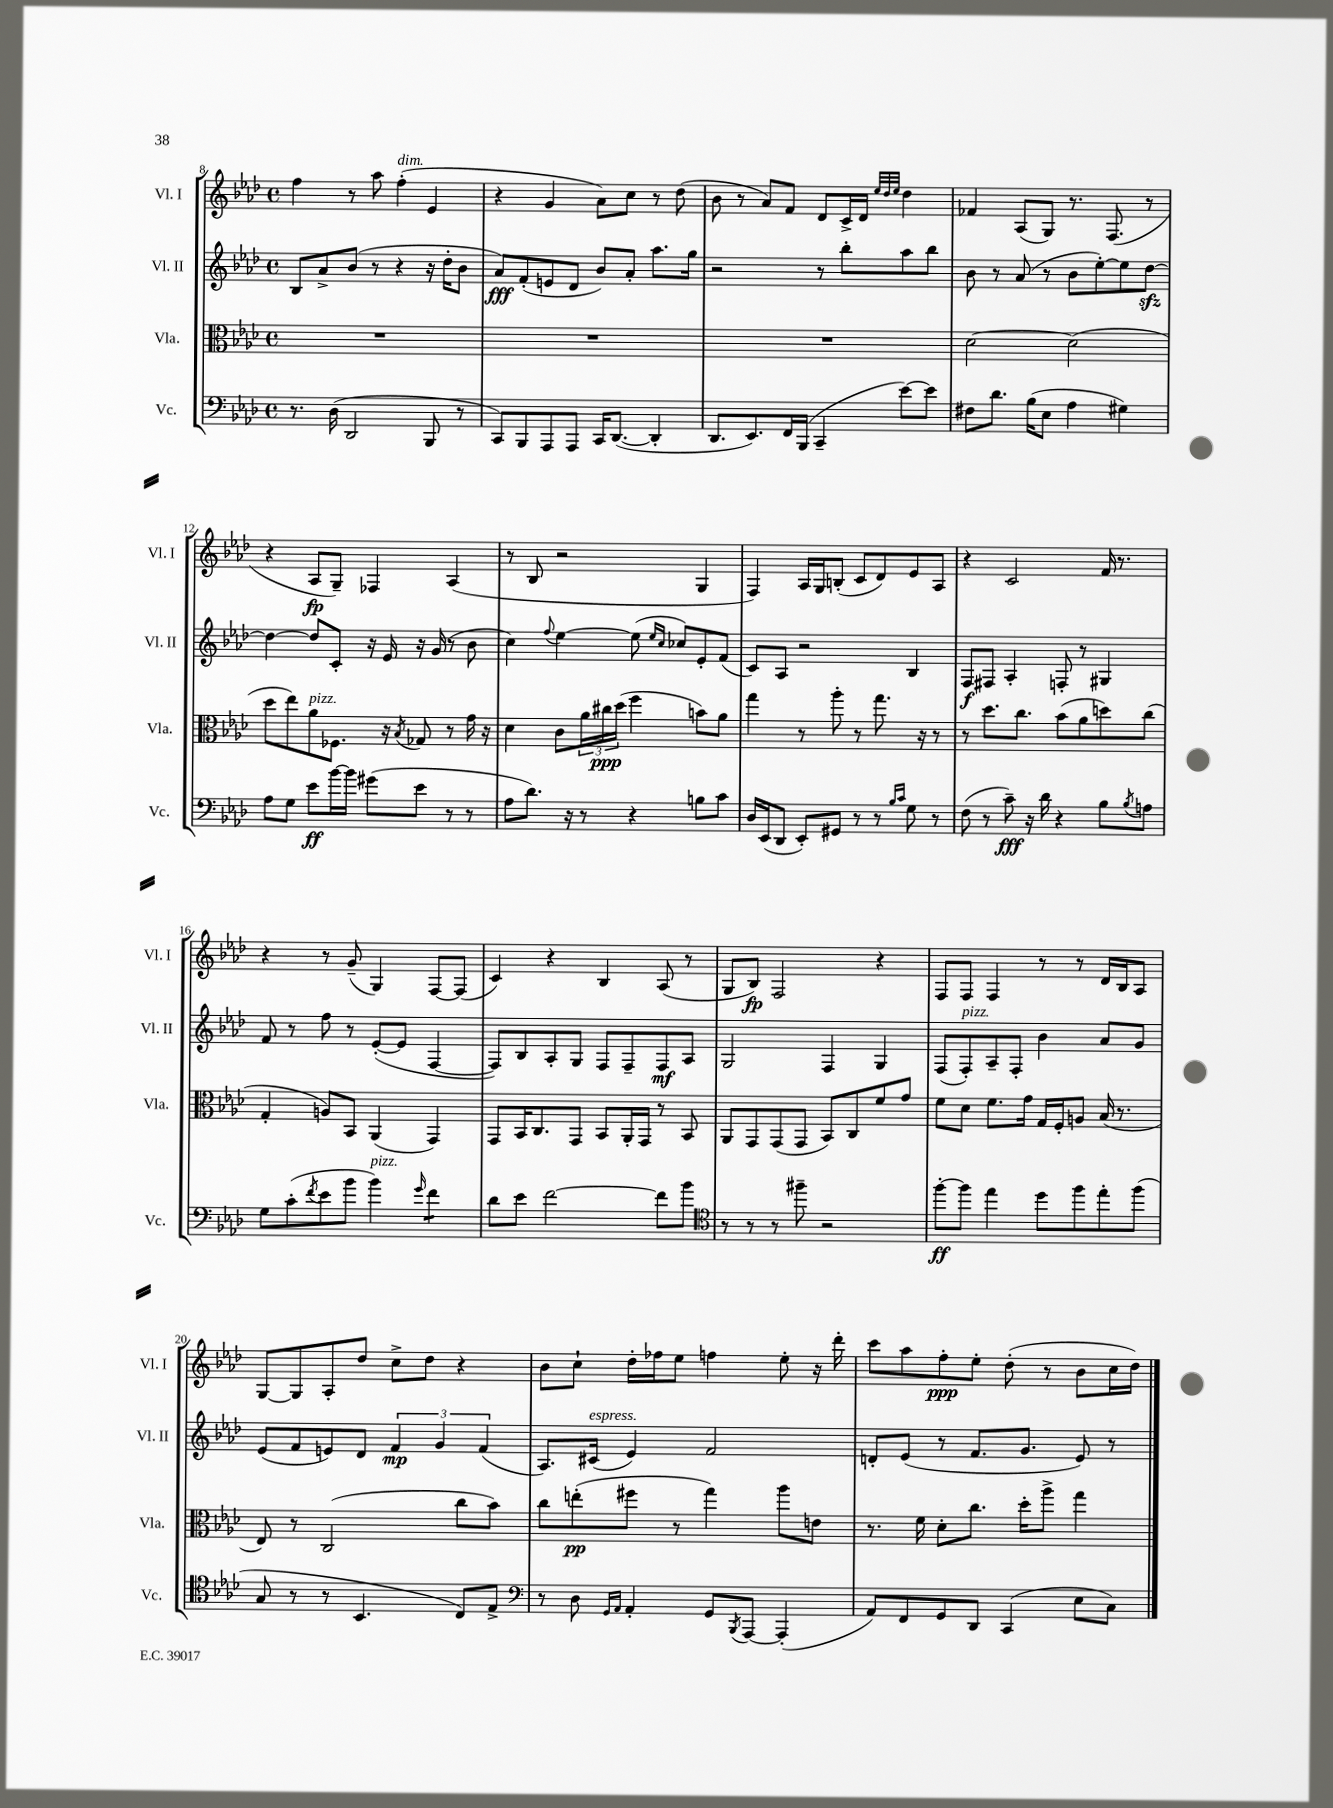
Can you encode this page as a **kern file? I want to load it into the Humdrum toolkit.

**kern	**dynam	**kern	**dynam	**kern	**dynam	**kern	**dynam
*part4	*part4	*part3	*part3	*part2	*part2	*part1	*part1
*staff4	*staff4	*staff3	*staff3	*staff2	*staff2	*staff1	*staff1
*I"Vc.	*	*I"Vla.	*	*I"Vl. II	*	*I"Vl. I	*
*I'Vc.	*	*I'Vla.	*	*I'Vl. II	*	*I'Vl. I	*
*clefF4	*	*clefC3	*	*clefG2	*	*clefG2	*
*k[b-e-a-d-]	*	*k[b-e-a-d-]	*	*k[b-e-a-d-]	*	*k[b-e-a-d-]	*
*M4/4	*	*M4/4	*	*M4/4	*	*M4/4	*
*met(c)	*	*met(c)	*	*met(c)	*	*met(c)	*
=8	=8	=8	=8	=8	=8	=8	=8
8.r	.	1r	.	8B-/L	.	4ff\	.
.	.	.	.	8a-^/	.	.	.
(16D-\	.	.	.	.	.	.	.
2DD-/	.	.	.	(8b-/J	.	8r	.
.	.	.	.	8r	.	8aa-\	.
!	!	!	!	!	!	!LO:TX:a:i:t=dim.	!
.	.	.	.	4r	.	(4ff'\	.
8BBB-/	.	.	.	16r	.	4e-/	.
.	.	.	.	16dd-'\KL	.	.	.
8r	.	.	.	8b-\J	.	.	.
=9	=9	=9	=9	=9	=9	=9	=9
8CC/L)	.	1r	.	8a-/L)	fff	4r	.
8BBB-/	.	.	.	(8f'/	.	.	.
8AAA-/	.	.	.	8en/	.	4g/	.
8AAA-/J	.	.	.	8d-/J	.	.	.
16CC/KL	.	.	.	8b-/L)	.	8a-\L)	.
([8.DD-/J	.	.	.	.	.	.	.
.	.	.	.	8a-'/J	.	8cc\J	.
4DD-'/]	.	.	.	8.aa-\L	.	8r	.
.	.	.	.	.	.	(8dd-\	.
.	.	.	.	16gg\Jk	.	.	.
=10	=10	=10	=10	=10	=10	=10	=10
8.DD-/L	.	1r	.	2r	.	8b-\	.
.	.	.	.	.	.	8r	.
8.EE-/)	.	.	.	.	.	.	.
.	.	.	.	.	.	8a-/L)	.
16FF/L	.	.	.	.	.	8f/J	.
(16BBB-/JJ	.	.	.	.	.	.	.
4CC~/	.	.	.	8r	.	8d-/L	.
.	.	.	.	8bb-'\L	.	16c^/L	.
.	.	.	.	.	.	16d-/JJ	.
.	.	.	.	.	.	32qqee-/LLL	.
.	.	.	.	.	.	32qqdd-/	.
.	.	.	.	.	.	32qqee-/JJJ	.
[8e-\L)	.	.	.	8aa-\	.	4dd-\	.
8e-\J]	.	.	.	8bb-\J	.	.	.
=11	=11	=11	=11	=11	=11	=11	=11
8F#X\L	.	[2d-\	.	8b-\	.	4f-X/	.
8.d-\J	.	.	.	8r	.	.	.
.	.	.	.	(8a-/	.	(8A-/L	.
(16B-\KL	.	.	.	.	.	.	.
8E-\J	.	.	.	8r	.	8G/J)	.
4A-\	.	(2d-\]	.	8b-\L	.	8.r	.
.	.	.	.	[8ee-'\)	.	.	.
.	.	.	.	.	.	(8.F/	.
4G#X\)	.	.	.	8ee-\]	.	.	.
.	.	.	.	[8dd-zz\J	.	8r	.
!!LO:LB:g=z
=12	=12	=12	=12	=12	=12	=12	=12
8A-\L	.	8dd-\L	.	4dd-\_	.	4r	.
8G\J	.	8ee-\)	.	.	.	.	.
!	!	!LO:TX:a:i:t=pizz.	!	!	!	!	!
8e-\L	ff	8a-\	.	8dd-/L]	.	8A-/L	fp
[16b-\L	.	8.F-X\J	.	8c'/J	.	8G~/J)	.
16b-\JJ]	.	.	.	.	.	.	.
(8g#X\L	.	.	.	16r	.	4F-X/	.
.	.	16r	.	16e-/	.	.	.
.	.	8qB-/	.	.	.	.	.
8e-\J	.	8G-X/	.	16r	.	.	.
.	.	.	.	(16g/	.	.	.
8r	.	8r	.	8r	.	(4A-/	.
8r	.	16g\	.	8b-\	.	.	.
.	.	16r	.	.	.	.	.
=13	=13	=13	=13	=13	=13	=13	=13
8A-\L	.	4d-\	.	4cc\)	.	8r	.
8.d-\J)	.	.	.	.	.	8B-/	.
.	.	.	.	8qqff/	.	.	.
.	.	8c\L	.	[4ee-\	.	2r	.
16r	.	.	.	.	.	.	.
8r	.	24a-\L	.	.	.	.	.
.	.	24cc#X\	ppp	.	.	.	.
.	.	(24dd-\JJ	.	.	.	.	.
4r	.	4ff\	.	(8ee-\]	.	.	.
.	.	.	.	16qqee-/LL	.	.	.
.	.	.	.	16qqcc/JJ	.	.	.
.	.	.	.	8cc-X/L)	.	.	.
8Bn\L	.	8bn\L)	.	8e-'/	.	4G/	.
8c\J	.	8a-\J	.	(8f/J	.	.	.
=14	=14	=14	=14	=14	=14	=14	=14
16D-/LL	.	4gg\	.	8c/L)	.	4F/)	.
(16EE-/J	.	.	.	.	.	.	.
8DD-/J	.	.	.	8A-/J	.	.	.
8EE-'/L)	.	8r	.	2r	.	16A-/LL	.
.	.	.	.	.	.	16G/J	.
8GG#X/J	.	8aa-'\	.	.	.	(8Bn'/J	.
8r	.	8r	.	.	.	8c/L	.
8r	.	8.gg\	.	.	.	8d-/)	.
16qqB-/LL	.	.	.	.	.	.	.
16qqc/JJ	.	.	.	.	.	.	.
8G\	.	.	.	4B-/	.	8e-/	.
.	.	16r	.	.	.	.	.
8r	.	8r	.	.	.	8A-/J	.
=15	=15	=15	=15	=15	=15	=15	=15
(8F\	.	8r	.	8F/L	f	4r	.
8r	.	8.dd-\L	.	8F#X/J	.	.	.
8c~\)	fff	.	.	4A-'/	.	2c/	.
.	.	8.cc\J	.	.	.	.	.
16r	.	.	.	.	.	.	.
16d-\	.	.	.	.	.	.	.
4r	.	(8b-\L	.	8Fn'/	.	.	.
.	.	8a-\	.	8r	.	.	.
8B-\L	.	8ddn\)	.	4G#X/	.	16f/	.
.	.	.	.	.	.	8.r	.
8qB-/	.	.	.	.	.	.	.
8An\J	.	(8cc\J	.	.	.	.	.
!!LO:LB:g=z
=16	=16	=16	=16	=16	=16	=16	=16
8G\L	.	4G'/	.	8f/	.	4r	.
(8c'\	.	.	.	8r	.	.	.
8qf/	.	.	.	.	.	.	.
8e-\	.	8An/L)	.	8ff\	.	8r	.
8b-\J	.	8BB-/J	.	8r	.	(8g~/	.
!LO:TX:a:i:t=pizz.	!	!	!	!	!	!	!
4b-\)	.	(4AA-/	.	([8e-'/L	.	4G/)	.
.	.	.	.	8e-/J]	.	.	.
16qqg/	.	.	.	.	.	.	.
*tremolo	*	*	*	*	*	*	*
8f\L	.	4GG/)	.	[4F/	.	[8F/L	.
8f\J	.	.	.	.	.	(8F/J]	.
*Xtremolo	*	*	*	*	*	*	*
=17	=17	=17	=17	=17	=17	=17	=17
8d-\L	.	8GG/L	.	8F/L])	.	4c/)	.
8e-\J	.	16BB-/K	.	8B-/	.	.	.
.	.	8.C/	.	.	.	.	.
[2f\	.	.	.	8A-'/	.	4r	.
.	.	8GG/J	.	8G/J	.	.	.
.	.	8BB-/L	.	8F/L	.	4B-/	.
.	.	16AA-'/L	.	8F~/	.	.	.
.	.	16GG/JJ	.	.	.	.	.
8f\L]	.	8r	.	8F/	mf	(8A-/	.
8b-\J	.	8BB-/	.	8A-/J	.	8r	.
=18	=18	=18	=18	=18	=18	=18	=18
*clefC4	*	*	*	*	*	*	*
8r	.	8AA-/L	.	2G/	.	8G/L	.
8r	.	8GG/	.	.	.	8B-/J)	fp
8r	.	(8GG/	.	.	.	2F/	.
8ff#X~\	.	8GG/J	.	.	.	.	.
2r	.	8BB-/L)	.	4F/	.	.	.
.	.	8C/	.	.	.	.	.
.	.	8f/	.	4G/	.	4r	.
.	.	8g/J	.	.	.	.	.
=19	=19	=19	=19	=19	=19	=19	=19
[8ff'\L	ff	8f\L	.	(8F/L	.	8F/L	.
!	!	!	!	!LO:TX:a:i:t=pizz.	!	!	!
8ff\J]	.	8d-\J	.	8F'/)	.	8F/J	.
4ee-\	.	8.f\L	.	8A-~/	.	4F/	.
.	.	.	.	8F'/J	.	.	.
.	.	16g\Jk	.	.	.	.	.
8dd-\L	.	16G/LL	.	4b-\	.	8r	.
.	.	16F'/J	.	.	.	.	.
8ff\	.	8An/J	.	.	.	8r	.
8ee-'\	.	(16B-/	.	8a-/L	.	16d-/LL	.
.	.	8.r	.	.	.	16B-/J	.
(8ff\J	.	.	.	8g/J	.	8A-/J	.
!!LO:LB:g=z
=20	=20	=20	=20	=20	=20	=20	=20
8G/	.	8E-/)	.	(8e-/L	.	[8G/L	.
8r	.	8r	.	8f/	.	8G/]	.
8r	.	(2C/	.	8en/)	.	8A-'/	.
4.BB-/	.	.	.	8d-/J	.	8dd-/J	.
.	.	.	.	6f/	mp	8cc^\L	.
.	.	.	.	.	.	8dd-\J	.
.	.	.	.	6g/	.	.	.
8C/L)	.	8cc\L	.	.	.	4r	.
.	.	.	.	(6f/	.	.	.
8E-^/J	.	8b-\J)	.	.	.	.	.
=21	=21	=21	=21	=21	=21	=21	=21
*clefF4	*	*	*	*	*	*	*
8r	.	8cc\L	.	8.A-/L)	.	8b-\L	.
8D-\	.	(8een'\	pp	.	.	8cc`\J	.
!	!	!	!	!LO:TX:a:i:t=espress.	!	!	!
.	.	.	.	(16c#X/Jk	.	.	.
16qqGG/LL	.	.	.	.	.	.	.
16qqAA-/JJ	.	.	.	.	.	.	.
4AA-'/	.	8ff#X\J	.	4e-/)	.	16dd-'\LL	.
.	.	.	.	.	.	16ff-X\J	.
.	.	8r	.	.	.	8ee-\J	.
8GG/L	.	4gg\)	.	2f/	.	4ffn\	.
8qBBB-/	.	.	.	.	.	.	.
[8AAA-/J	.	.	.	.	.	.	.
(4AAA-'/]	.	8aa-\L	.	.	.	8ee-'\	.
.	.	8en\J	.	.	.	16r	.
.	.	.	.	.	.	16ddd-'\	.
=22	=22	=22	=22	=22	=22	=22	=22
8AA-/L)	.	8.r	.	8dn'/L	.	8ccc\L	.
8FF/	.	.	.	(8e-/J	.	8aa-\	.
.	.	16f\	.	.	.	.	.
8GG/	.	8d-'\L	.	8r	.	8ff'\	ppp
8DD-/J	.	8.cc\J	.	8.f/L	.	8ee-'\J	.
(4CC/	.	.	.	.	.	(8dd-'\	.
.	.	16dd-'\KL	.	8.g/J	.	.	.
.	.	8aa-^\J	.	.	.	8r	.
8E-\L	.	4gg\	.	8e-/)	.	8b-\L	.
8C\J)	.	.	.	8r	.	16cc\L	.
.	.	.	.	.	.	16dd-\JJ)	.
==	==	==	==	==	==	==	==
*-	*-	*-	*-	*-	*-	*-	*-
